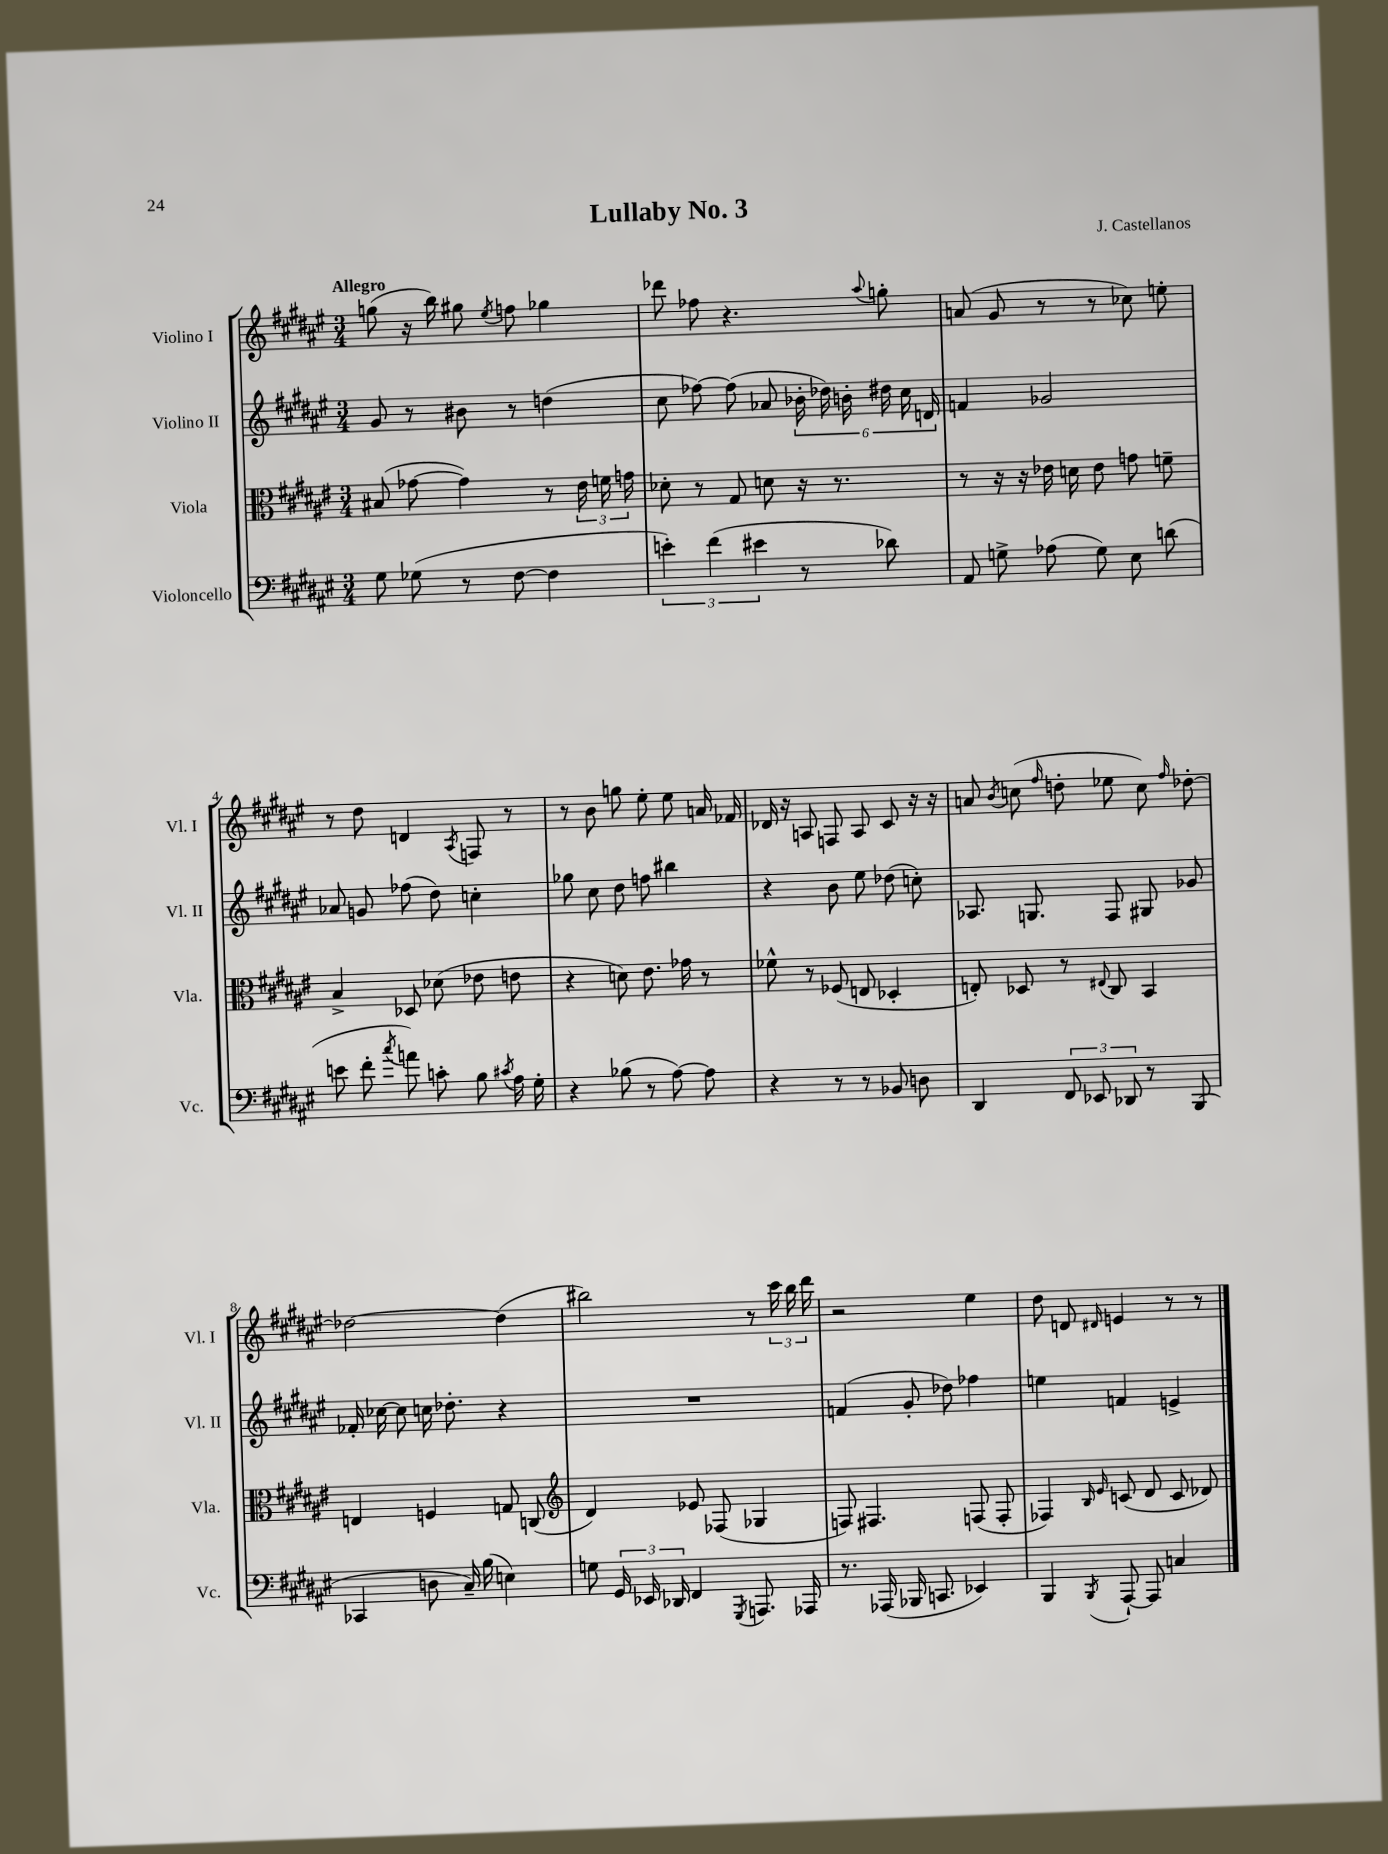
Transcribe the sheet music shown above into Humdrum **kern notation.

**kern	**kern	**kern	**kern
*staff4	*staff3	*staff2	*staff1
*clefF4	*clefC3	*clefG2	*clefG2
*k[f#c#g#d#a#e#]	*k[f#c#g#d#a#e#]	*k[f#c#g#d#a#e#]	*k[f#c#g#d#a#e#]
*M3/4	*M3/4	*M3/4	*M3/4
8G#\	(8B#/	8g#/	(8gg\
(8G-\	[8g-\	8r	16r
.	.	.	16bb\)
8r	4g-\])	8b#\	8gg#\
.	.	.	8qee#/
[8F#\	.	8r	8ff\
4F#\]	8r	(4dd\	4gg-\
.	24e#\	.	.
.	24f\	.	.
.	24g\	.	.
=	=	=	=
6e'\)	8d-'\	8cc#\	8ddd-\
.	8r	[8ff-\)	8ff-\
(6f#\	.	.	.
.	8G#/	(8ff-\]	4.r
6e#\	.	.	.
.	8d\	8a-/	.
8r	16r	24b-'\	.
.	.	24dd-\)	.
.	8.r	.	.
.	.	24b'\	.
.	.	.	8qqaa#/
8d-\)	.	24dd#\	8gg'\
.	.	24cc#\	.
.	.	24d/	.
=	=	=	=
8AA#/	8r	4f/	(8a/
8G^\	16r	.	8g#/
.	16r	.	.
(8A-\	16e-\	2g-/	8r
.	16d\	.	.
8G\)	8e-\	.	8r
8E#\	8g\	.	8cc-\)
(8d\	8f~\	.	8ee'\
=	=	=	=
8e\	4B^/	8a-/	8r
8f#'\	.	8g/	8dd#\
8qcc#/	.	.	.
8a\)	8D-/	(8ff-\	4d/
8c'\	(8d-\	8dd#\)	.
.	.	.	8qA#/
8B\	8e-\	4cc'\	8F/
8qc#/	.	.	.
16A#\	8e\	.	8r
16G#'\	.	.	.
=	=	=	=
4r	4r	8gg-\	8r
.	.	8cc#\	8b\
(8B-\	8d\)	8dd#\	8gg\
8r	8.e#\	8ff\	8ee#'\
[8A#\)	.	4bb#\	8ee#\
.	16g-\	.	.
8A#\]	8r	.	16a/
.	.	.	16f-/
=	=	=	=
4r	8f-^^\	4r	16d-/
.	.	.	16r
.	8r	.	8A/
8r	(8F-/	8b\	8F/
8r	8E/	8ee#\	8A/
8BB-/	4D-'/	(8dd-\	8c#/
8D\	.	8cc'\)	16r
.	.	.	16r
=	=	=	=
4DD#/	8E'/)	8.A-/	8a/
.	.	.	8qb/
.	8D-/	.	(8cc\
.	.	8.G/	.
.	.	.	16qqff#/
12FF#/	8r	.	8dd'\
12EE-/	.	.	.
.	8qqE#/	.	.
.	8C#/	8F#/	8ee-\
12DD-/	.	.	.
8r	4BB/	8G#/	8cc\)
.	.	.	16qqff#/
(8BBB/	.	8g-/	[8dd-'\
=	=	=	=
4CC-/	4E/	16f-'/	2dd-\_
.	.	[16cc-\	.
.	.	8cc-\]	.
8D\	4F/	16cc\	.
.	.	8.dd-'\	.
16C#~/)	.	.	.
(16B\	.	.	.
4E\)	8G/	4r	(4dd-\]
.	(8C/	.	.
=	=	=	=
*	*clefG2	*	*
8G\	4d#/)	2.r	2bb#\)
24GG#/	.	.	.
24EE-/	.	.	.
24DD-/	.	.	.
4FF#/	8e-/	.	.
.	(8F-/	.	.
8qGGG#/	.	.	.
8.AAA/	4G-/	.	8r
.	.	.	24ccc#\
.	.	.	24bb#\
16AAA-/	.	.	.
.	.	.	24ddd#\
=	=	=	=
8.r	8F/)	(4f/	2r
.	4.F#/	.	.
(16AAA-/	.	.	.
16BBB-/	.	8g#'/	.
8.CC/	.	.	.
.	.	8dd-\)	.
4EE-/)	(8F/	4ff-\	4ee#\
.	8F'/	.	.
=	=	=	=
4BBB/	4F-/)	4ee\	8dd#\
.	.	.	8d/
.	16qqB/	.	.
8qBBB/	16qqe#/	.	16qqd#/
[8AAA#`/	(8c/	4f/	4e/
8AAA#/]	8d#/	.	.
4C/	8c/	4e^/	8r
.	8d-/)	.	8r
==	==	==	==
*-	*-	*-	*-
